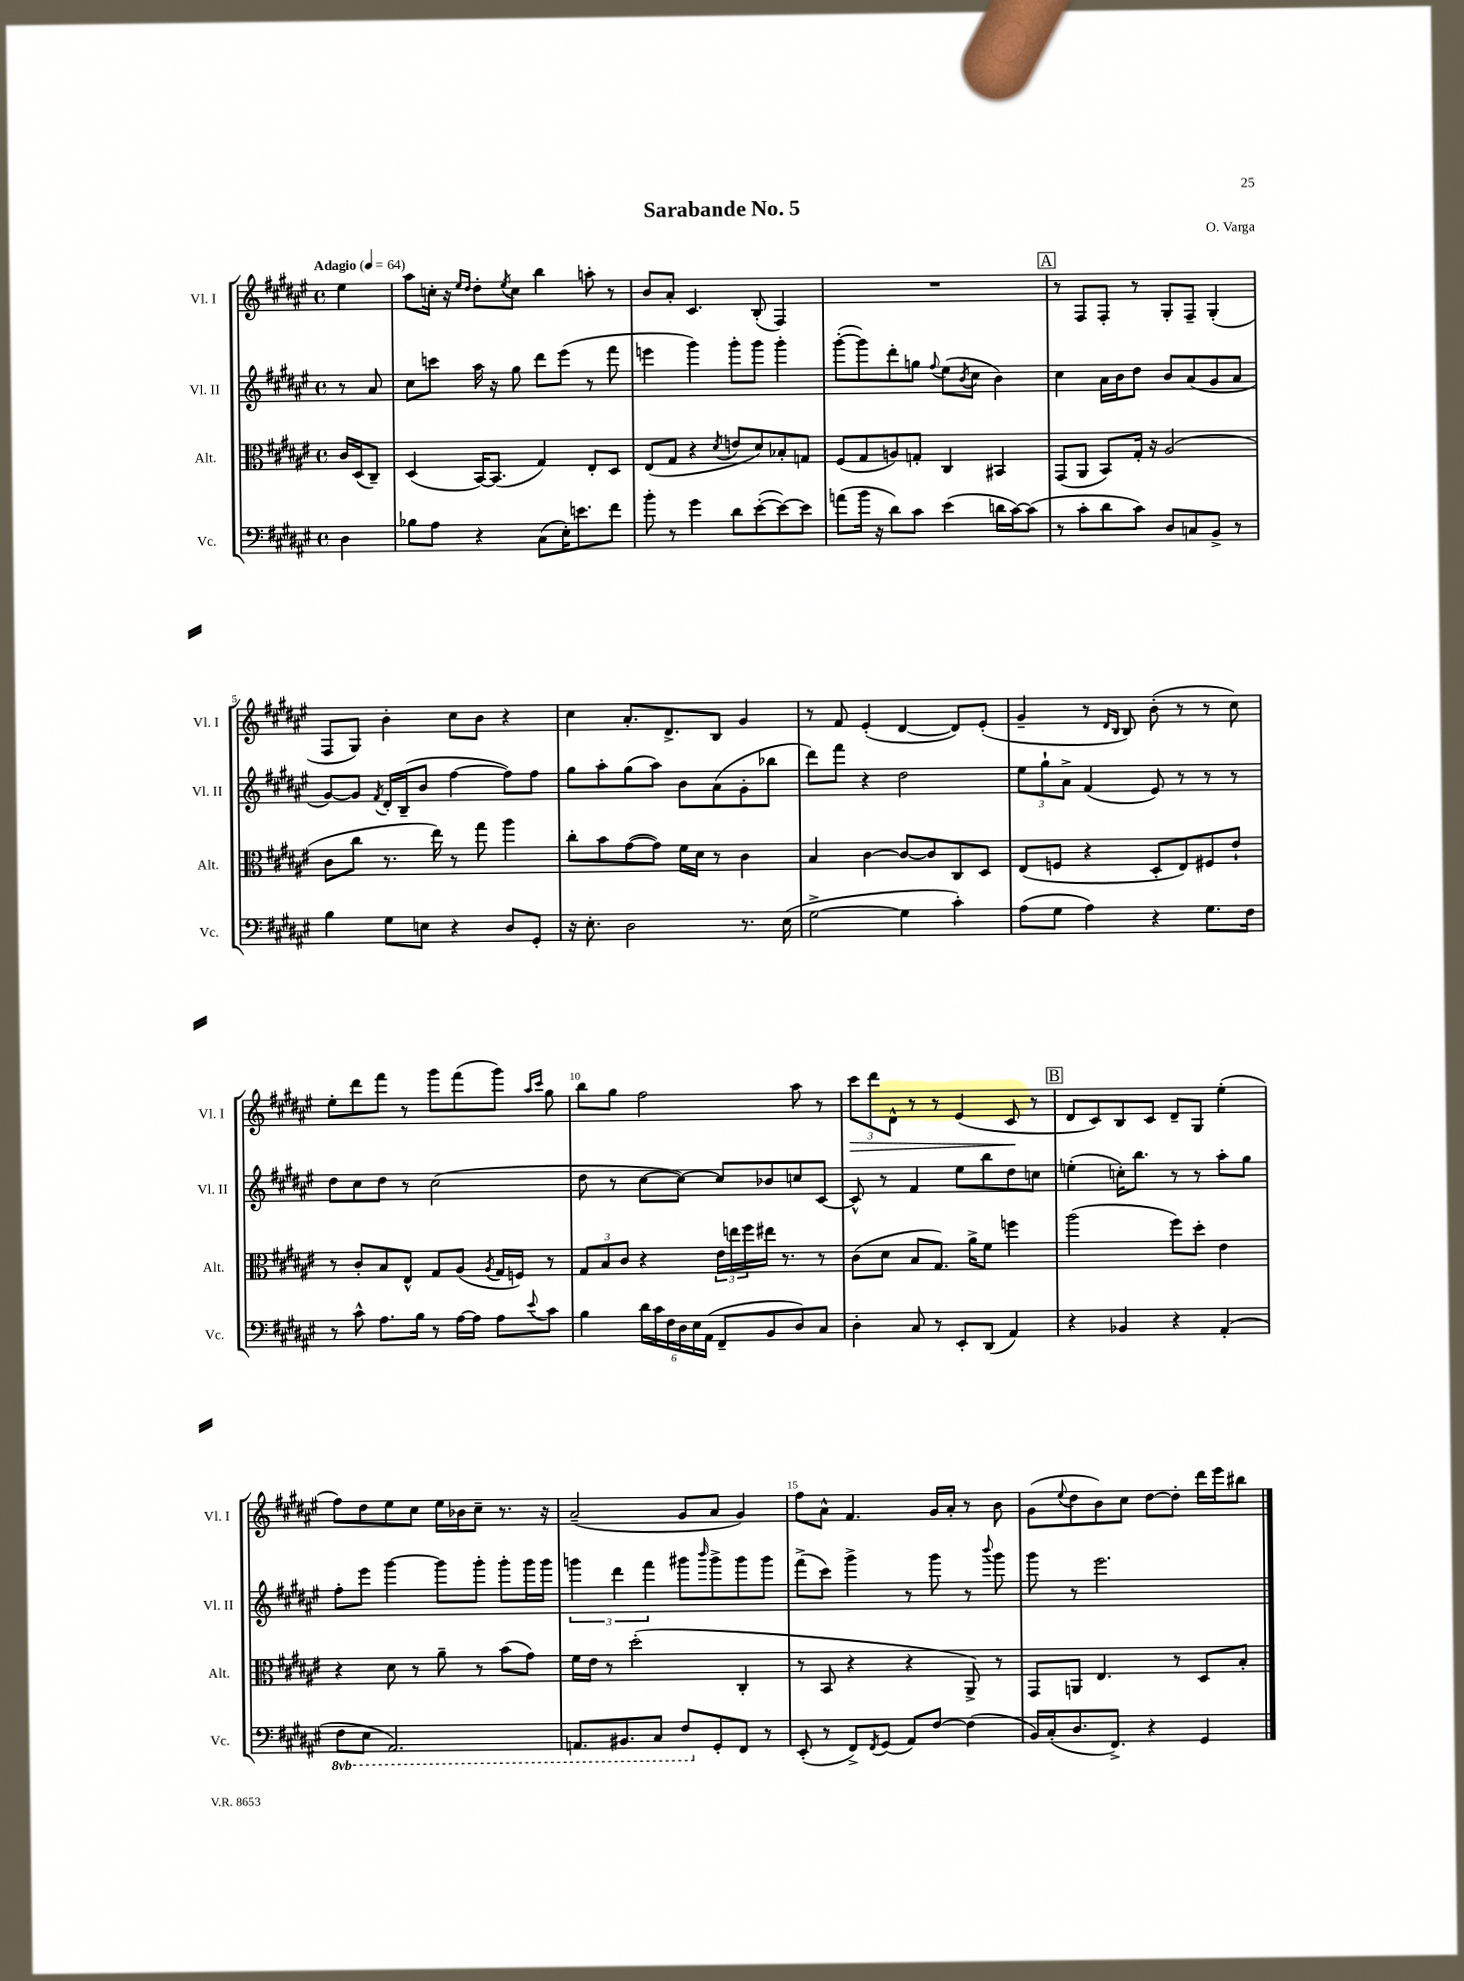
\header { title = "Sarabande No. 5" composer = "O. Varga" }
<<
\new StaffGroup <<
\new Staff = "s0" \with { instrumentName = "Vl. I" shortInstrumentName = "Vl. I" } {
    \clef treble \key fis \major \defaultTimeSignature \time 4/4 \partial 4 \tempo "Adagio" 4 = 64
    eis''4 |
    ais''8 c''16-. r16 \grace { eis''16 dis''16 } dis''8-. \acciaccatura { eis''8 } c''8 b''4 a''8-. r8 |
    b'8 ais'8-. cis'4. b8-.( fis4) |
    R1 |
    \mark \markup { \box "A" } r8 fis8 fis8-. r8 gis8-. fis8-- gis4-.( |
    fis8 gis8) b'4-. cis''8 b'8 r4 |
    cis''4 ais'8.-. dis'8.-> b8 gis'4 |
    r8 fis'8 eis'4-.( dis'4~ dis'8) eis'8-.( |
    gis'4-- r8 \grace { dis'16 b16 } b8) b'8-.( r8 r8 cis''8) |
    eis''8-. dis'''8 fis'''8 r8 gis'''8 fis'''8( gis'''8) \grace { ais''16 cis'''16 } gis''8 |
    b''8 gis''8 fis''2 ais''8 r8 |
    \tuplet 3/2 { cis'''8\> dis'''8 dis'8-^ } r8 r8 eis'4( cis'8\! r8 |
    \mark \markup { \box "B" } dis'8 cis'8) b8 cis'8 dis'8-- gis8 eis''4-.( |
    fis''8) dis''8 eis''8 cis''8 eis''16 bes'16 cis''8-- r8. r16 |
    ais'2--( gis'8 ais'8 gis'4) |
    fis''8 ais'8-^ fis'4. gis'16 ais'16-. r8 b'8 |
    gis'8( \appoggiatura { eis''8 } dis''8 b'8) cis''8 dis''8~ dis''8-. dis'''16 eis'''16 bis''8 \bar "|." |
}
\new Staff = "s1" \with { instrumentName = "Vl. II" shortInstrumentName = "Vl. II" } {
    \clef treble \key fis \major \defaultTimeSignature \time 4/4 \partial 4
    r8 ais'8 |
    cis''8 c'''8 ais''16 r16 gis''8 dis'''8 eis'''8( r8 fis'''8 |
    e'''4 gis'''4) gis'''8-. gis'''8 gis'''4-. |
    gis'''8~-.( gis'''8) dis'''8-. g''8 \appoggiatura { fis''8 } eis''8( \acciaccatura { b'8 } cis''8 b'4) |
    \mark \markup { \box "A" } cis''4 ais'16 b'16 dis''8 b'8 ais'8( gis'8 ais'8 |
    gis'8~) gis'8 \acciaccatura { fis'8 } dis'16-. b16--( b'8 fis''4~ fis''8) fis''8 |
    gis''8 ais''8-. gis''8( ais''8) b'8 ais'8( gis'8-. bes''8 |
    dis'''8) fis'''8 r4 dis''2 |
    \tuplet 3/2 { eis''8 gis''8-! ais'8-> } fis'4( eis'8) r8 r8 r8 |
    dis''8 cis''8 dis''8 r8 cis''2( |
    dis''8 r8 cis''8~ cis''8~) cis''8 bes'8 c''8 cis'8~ |
    cis'8-^ r8 fis'4 eis''8 b''8 dis''8 c''8 |
    \mark \markup { \box "B" } e''4-.( c''16-.) b''8. r8 r8 ais''8-. gis''8 |
    fis''8-. eis'''8 gis'''4~ gis'''8 gis'''8-. gis'''8-. gis'''16 gis'''16 |
    \tuplet 3/2 { g'''4 dis'''4 fis'''4 } gis'''8 \grace { b'''16 } gis'''8-> gis'''8 gis'''8 |
    fis'''8->( cis'''8) gis'''4-> r8 gis'''8 r8 \appoggiatura { b'''8 } gis'''8 |
    gis'''8 r8 eis'''2. \bar "|." |
}
\new Staff = "s2" \with { instrumentName = "Alt." shortInstrumentName = "Alt." } {
    \clef alto \key fis \major \defaultTimeSignature \time 4/4 \partial 4
    cis'16 dis16( cis8--) |
    dis4( b,16~) b,8.( gis4) eis8-. dis8 |
    eis8( gis8 r4 \acciaccatura { dis'8 } e'8 dis'8) bes8-. g8 |
    fis8( gis8 a8) g8-. cis4 bis,4 |
    \mark \markup { \box "A" } gis,8( ais,8 b,8) gis16-. r16 ais2( |
    cis'8 cis''8 r8. eis''16) r8 gis''8 ais''4 |
    cis''8-. b'8 gis'8~( gis'8) fis'16 dis'16 r8 cis'4 |
    b4 cis'4~ cis'8~ cis'8 cis8 dis8 |
    eis8( f8 r4 dis8-. eis8) fis8 eis'8-! |
    r8 cis'8-. b8 eis8-^ gis8 ais8( \acciaccatura { ais8 } gis16 f16) r8 |
    \tuplet 3/2 { gis8 b8 cis'8 } r4 \tuplet 3/2 { eis'16 e''16 fis''16 } eis''16 r8. r8 |
    cis'8( dis'8 b8 gis8.) ais'16-> fis'8 f''4 |
    \mark \markup { \box "B" } ais''2( fis''8) dis''8-. eis'4 |
    r4 dis'8 r8 ais'8-- r8 b'8( gis'8) |
    fis'16 eis'16 r8 dis''2-.( cis4-. |
    r8 b,8 r4 r4 ais,8->) r8 |
    gis,8 a,8 eis4. r8 dis8 b8-. \bar "|." |
}
\new Staff = "s3" \with { instrumentName = "Vc." shortInstrumentName = "Vc." } {
    \clef bass \key fis \major \defaultTimeSignature \time 4/4 \set Staff.ottavationMarkups = #ottavation-simple-ordinals \partial 4
    dis4 |
    bes8 ais8 r4 cis8( eis16-.) e'8. fis'8 |
    b'8-. r8 gis'4 dis'8 eis'8~-.( eis'8~) eis'8 |
    a'8( b'16 r16 dis'8) cis'8 eis'4( d'16 cis'16~) cis'8( |
    \mark \markup { \box "A" } r8 cis'8-. dis'8 cis'8) dis8 c8 b,8-> r8 |
    b4 gis8 e8 r4 dis8 gis,8-. |
    r16 eis8.-. dis2 r8. eis16( |
    gis2~-> gis4 cis'4-.) |
    ais8( gis8 ais4) r4 gis8. fis16 |
    r8 cis'8-^ ais8. b16 r8 ais16~ ais16 ais8 \appoggiatura { eis'8 } cis'8 |
    b4 \tuplet 6/4 { dis'16 cis'16 fis16 dis16 eis16 ais,16( } fis,8-- b,8 dis8) cis8 |
    dis4-. cis8 r8 eis,8-. dis,8( ais,4) |
    \mark \markup { \box "B" } r4 bes,4 r4 ais,4-.( |
    \ottava #-1 fis,8 eis,8 ais,,2.) |
    a,,8. bis,,8. cis,8 fis,8 \ottava #0 gis,8-. fis,8 r8 |
    eis,8-.( r8 fis,8->) \acciaccatura { fis,8 } gis,8( ais,8) fis8~ fis4( |
    b,16) cis16-.( dis8. fis,8.->) r4 gis,4 \bar "|." |
}
>>
>>
\layout { \context { \Score \override BarNumber.break-visibility = ##(#f #t #t) barNumberVisibility = #(every-nth-bar-number-visible 5) } }
